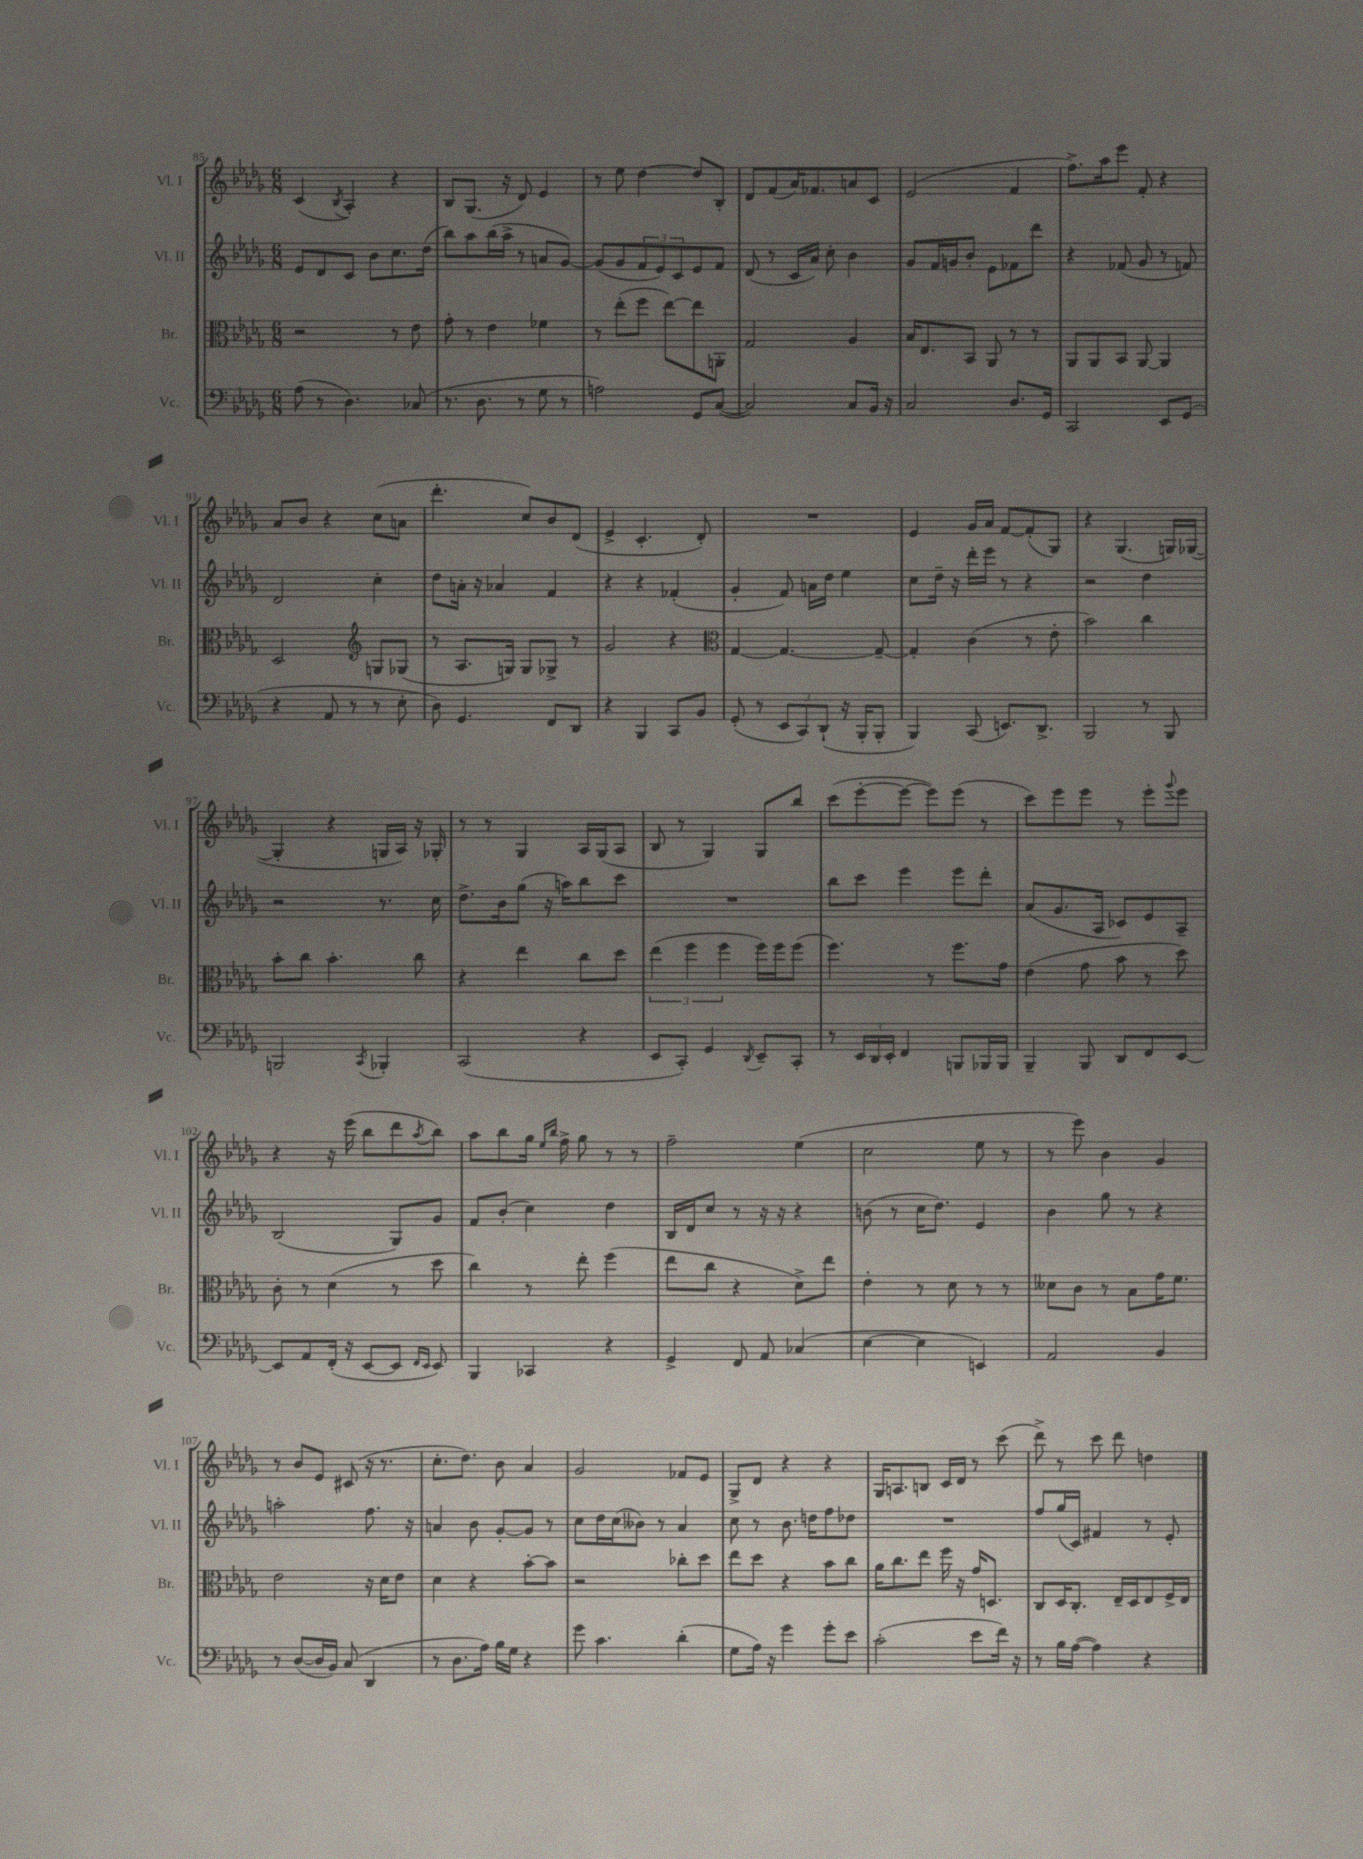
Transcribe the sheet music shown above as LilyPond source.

<<
\new StaffGroup <<
\new Staff = "s0" \with { instrumentName = "Vl. I" shortInstrumentName = "Vl. I" } {
    \clef treble \key des \major \numericTimeSignature \time 6/8
    c'4( \acciaccatura { bes8 } aes4-.) r4 |
    bes8 ges8.( r16 des'8) ees'4 |
    r8 ees''8 des''4~ des''8 bes8-. |
    des'8 f'8( aes'16) fes'8. a'8 c'8 |
    ees'2( f'4 |
    f''8.->) aes''16 ees'''8 f'8-. r4 |
    aes'8 bes'8 r4 c''8( a'8 |
    des'''4.-. c''8) bes'8 des'8( |
    ees'4-> c'4.-. des'8-.) |
    R2. |
    ees'4 ges'16 aes'16 f'8~ f'8-.( ges8) |
    r4 ges4.( g16) ges16~( |
    ges4-. r4 g16 aes16) r16 ges16-. |
    r8 r8 ges4 aes16 ges16( aes8 |
    bes8 r8 ges4) ges8 bes''8 |
    c'''8( ees'''8~-. ees'''8~ ees'''8) ees'''8( r8 |
    c'''8) ees'''8 ees'''8 r8 ees'''8-. \appoggiatura { ges'''8 } ees'''8 |
    r4 r16 ees'''16( bes''8 des'''8 \acciaccatura { aes''8 } bes''8) |
    aes''8 bes''8 ges''16 \grace { ees''16 bes''16 } f''16-> ges''8 r8 r8 |
    f''2-- ees''4( |
    c''2 ees''8 r8 |
    r8 ees'''8) bes'4 ges'4 |
    r8 bes'8 ees'8 cis'8( r16 r8. |
    c''8.-. des''8.) bes'8 aes'4 |
    ges'2 fes'8 ees'8 |
    ges8-> des'8 r4 r4 |
    ges16 a8. b8 c'16 des'16 r8 c'''8( |
    des'''8->) r8 c'''8 des'''8 d''4 \bar "|." |
}
\new Staff = "s1" \with { instrumentName = "Vl. II" shortInstrumentName = "Vl. II" } {
    \clef treble \key des \major \numericTimeSignature \time 6/8
    ees'8 des'8 c'8 bes'8 c''8. des''16( |
    bes''8) aes''8 bes''16( aes''16-> r8 a'8 ges'8~) |
    ges'8( ges'8 \tuplet 3/2 { f'8 ees'8) c'8 } ees'8 f'8 |
    des'8( r8 c'16 aes'16) c''8-. bes'4 |
    ges'8 f'16 g'16 bes'8-. ees'8 fes'8 des'''8 |
    r4 fes'8( ges'8 r8 f'8) |
    des'2 c''4-. |
    des''8 a'16-. r16 aes'4 f'4 |
    r4 r4 fes'4-.( |
    ges'4-. f'8) a'16 des''16 ees''4 |
    c''8 des''16-- r16 des'''16-. ees'''16 r8 r4 |
    r2 des''4 |
    r2 r8. c''16 |
    des''8.-> bes'16 ges''8( r16 a''16) bes''8 c'''8 |
    R2. |
    bes''8 c'''8 ees'''4 ees'''8 des'''8-. |
    aes'8( ges'8. aes16 ces'8) ees'8 aes8-- |
    bes2( ges8) ges'8 |
    f'8 bes'8-.( c''4) des''4 |
    bes16 des'16 c''8 r8 r16 r16 r4 |
    b'8( r8 c''16 des''8.) ees'4 |
    bes'4 ges''8 r8 r4 |
    a''2-. f''8. r16 |
    a'4 bes'8 ges'8~-. ges'8 r8 |
    c''8 des''16 c''16( beses'8) r8 aes'4 |
    c''8 r8 bes'8. d''16 f''8 des''8 |
    R2. |
    f''8 ges''16( c'16) fis'4 r8 ees'8-. \bar "|." |
}
\new Staff = "s2" \with { instrumentName = "Br." shortInstrumentName = "Br." } {
    \clef alto \key des \major \numericTimeSignature \time 6/8
    r2 r8 ees'8 |
    ges'8-. r8 ees'4 fes'4 |
    r8 ees''8-.( f''8 ees''8~) ees''8 a,8-. |
    ges2 aes4 |
    bes16 ees8. bes,8 aes,8 r8 r8 |
    aes,8 aes,8 bes,8 aes,8~ aes,4 |
    des2 \clef treble g8 ges8( |
    r8 aes8. g16) g8 ges8-> r8 |
    ges'2 r4 |
    \clef alto ges4~ ges4.~ ges8~-- |
    ges4-. c'4( r8 ees'8-. |
    bes'2) c''4 |
    bes'8-. c''8 bes'4.-. c''8 |
    r4 ees''4 c''8 des''8 |
    \tuplet 3/2 { ees''4( f''4 f''4 } f''16) f''16 f''8( |
    f''4.) r8 f''8. ges'16 |
    ees'4( ges'8 bes'8 r8 des''8) |
    c'8-. r8 des'4( r8 des''8 |
    c''4) r8 ees''8-. f''4( |
    ees''8 c''8 r4 des'8->) ees''8 |
    ees'4-. r8 des'8 r8 r8 |
    deses'8 c'8 r8 bes8 ges'16 f'8. |
    ees'2 r16 des'16 ees'8 |
    des'4 r4 bes'8~-. bes'8 |
    r2 ces''8-. des''8 |
    ees''8 des''8 r4 bes'8 c''8 |
    aes'16 c''8. ees''8 f''16 r16 ges'16 d8. |
    c8 des16 c8.-. ees16-- des16 ees8 f16-> ees16 \bar "|." |
}
\new Staff = "s3" \with { instrumentName = "Vc." shortInstrumentName = "Vc." } {
    \clef bass \key des \major \numericTimeSignature \time 6/8
    aes8( r8 des4.) ces8( |
    r8. des8. r8 ges8 r8 |
    a2) ges,8 c8~( |
    c2) c8 bes,16 r16 |
    c2 des8. ges,16 |
    c,2 ees,8 ges,8( |
    r4 aes,8 r8 r8 ees8-. |
    des8) ges,4. f,8 des,8 |
    r4 bes,,4 c,8 bes,8 |
    ges,8-.( r8 \tuplet 3/2 { ees,8 c,8) des,8-!( } r16 bes,,16-. bes,,8-. |
    bes,,4) c,8( e,8.) des,8.-> |
    bes,,2 r8 bes,,8 |
    b,,2 \acciaccatura { c,8 } bes,,4-. |
    c,2( r4 |
    ees,8 c,8-.) ges,4 \acciaccatura { des,8 } ees,8-- c,8-. |
    r8 \tuplet 3/2 { ees,16 des,16 ees,16-. } f,4 b,,8 bes,,16 bes,,16 |
    bes,,4-- bes,,8 des,8 f,8 ees,8~ |
    ees,8 aes,8 f,16-.( r16 ees,8~ ees,8 \grace { f,16 ees,16 } ees,8) |
    bes,,4 ces,4 r4 |
    ges,4-> f,8 aes,8 ces4( |
    ees4~ ees4 e,4) |
    aes,2 bes,4 |
    r8 des8~( des16 bes,16) c8( des,4 |
    r8 des8. aes16) bes16 ges16 r4 |
    ges'8 c'4. des'4-.( |
    ges8 aes16) r16 ges'4 ges'8-. ees'8 |
    c'2-.( ees'8 f'16) r16 |
    r8 bes16 aes16~( aes4) r4 \bar "|." |
}
>>
>>
\layout { \context { \Score currentBarNumber = #85 } }
